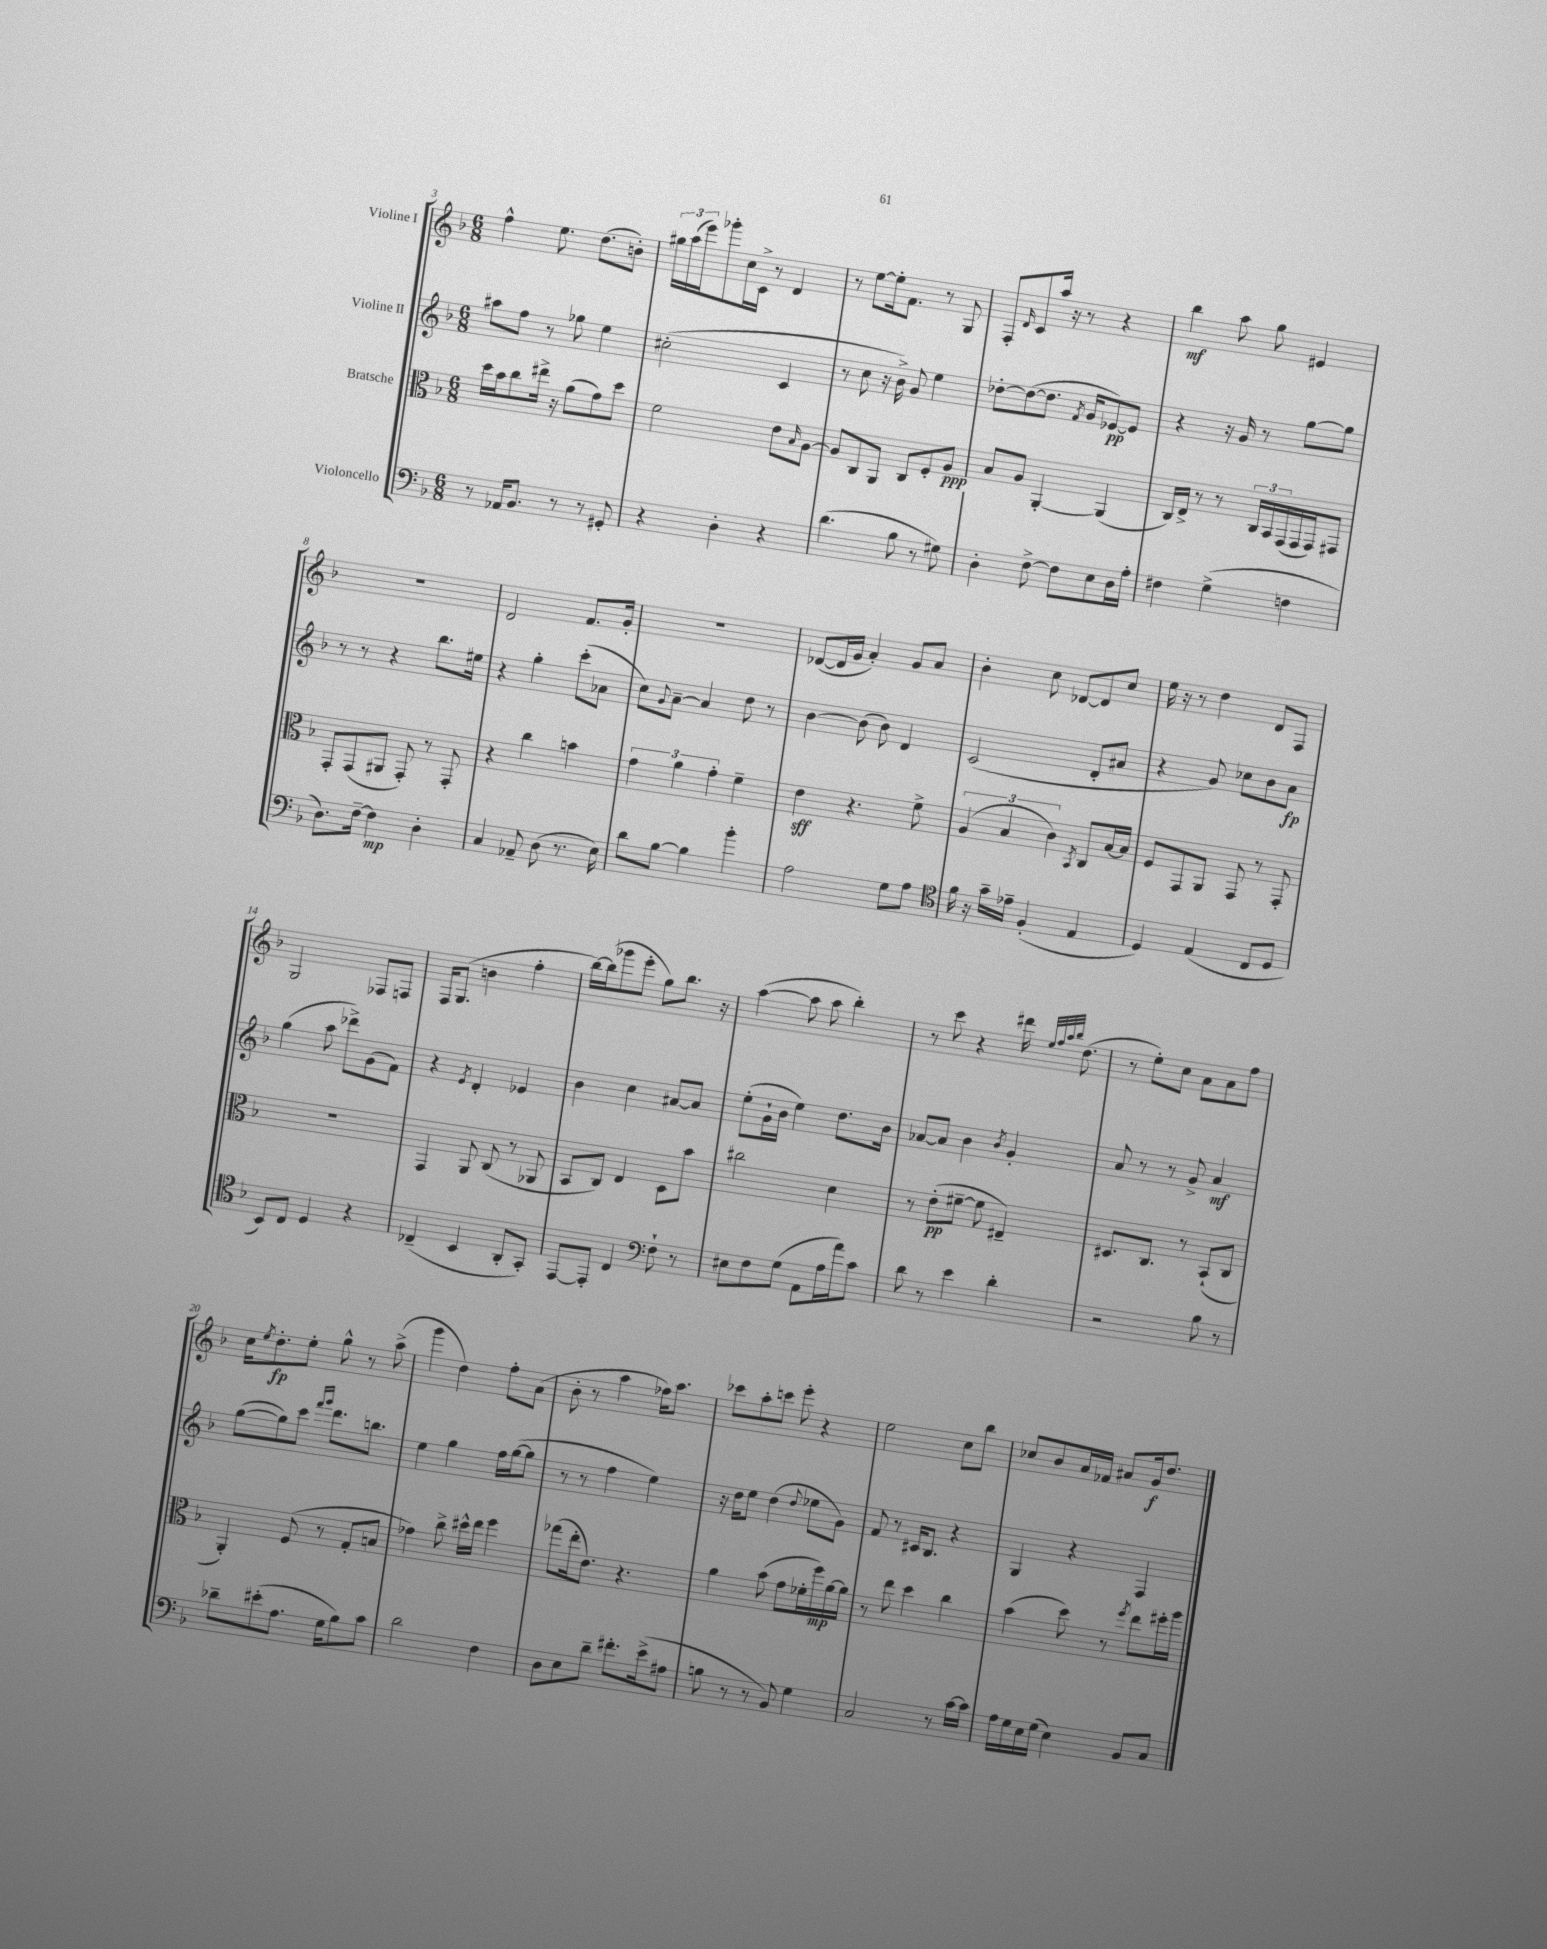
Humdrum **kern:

**kern	**dynam	**kern	**dynam	**kern	**dynam	**kern	**dynam
*part4	*part4	*part3	*part3	*part2	*part2	*part1	*part1
*staff4	*staff4	*staff3	*staff3	*staff2	*staff2	*staff1	*staff1
*I"Violoncello	*	*I"Bratsche	*	*I"Violine II	*	*I"Violine I	*
*clefF4	*	*clefC3	*	*clefG2	*	*clefG2	*
*k[b-]	*	*k[b-]	*	*k[b-]	*	*k[b-]	*
*M6/8	*	*M6/8	*	*M6/8	*	*M6/8	*
=3	=3	=3	=3	=3	=3	=3	=3
8r	.	16dd\LL	.	8aa#X\L	.	4ff^^\	.
.	.	16b-\J	.	.	.	.	.
16AA-X/KL	.	8cc\	.	8ff\J	.	.	.
8.BB-/J	.	.	.	.	.	.	.
.	.	16ee#X^\Jk	.	8r	.	8.ee\	.
.	.	16r	.	.	.	.	.
8r	.	(8a\L	.	8gg-X\	.	.	.
.	.	.	.	.	.	(8.dd\L	.
8r	.	8g\)	.	4ee\	.	.	.
8GG#X'/	.	8dd\J	.	.	.	8bn'\J)	.
=4	=4	=4	=4	=4	=4	=4	=4
4r	.	2f\	.	(2cc#X'\	.	24gg#X\LL	.
.	.	.	.	.	.	(24aa\	.
.	.	.	.	.	.	24eee\J)	.
.	.	.	.	.	.	8ggg-X'\	.
4D'\	.	.	.	.	.	16cc\L	.
.	.	.	.	.	.	16c^\JJ	.
.	.	.	.	.	.	8r	.
4r	.	8e\L	.	4c/	.	4d/	.
.	.	16qqB-/	.	.	.	.	.
.	.	[8A\J	.	.	.	.	.
=5	=5	=5	=5	=5	=5	=5	=5
(4.d\	.	8A/L]	.	8r	.	8r	.
.	.	8C/	.	8cc\	.	[8ee\L	.
.	.	8AA/J	.	16r	.	16ee'\k]	.
.	.	.	.	16b-^\)	.	8.f\J	.
8B-\	.	8C/L	.	8g/	.	.	.
8r	.	8F'/	.	4ee\	.	8r	.
8G#X\)	.	8A/J	ppp	.	.	8G/	.
=6	=6	=6	=6	=6	=6	=6	=6
4D'\	.	8B-/L	.	[8dd-X'\L	.	8F'/L	.
.	.	.	.	.	.	16qqd/	.
.	.	8A/J	.	(8dd-\_	.	8c/	.
[8F^\	.	[4AA'/	.	8.dd-\J]	.	16aa/Jk	.
.	.	.	.	.	.	16r	.
8F\L]	.	.	.	.	.	8r	.
.	.	.	.	8qf/	.	.	.
.	.	.	.	16g/KL	.	.	.
8E\	.	(4AA/]	.	[8e-X/)	pp	4r	.
16D\L	.	.	.	8e-/J]	.	.	.
16A'\JJ	.	.	.	.	.	.	.
=7	=7	=7	=7	=7	=7	=7	=7
4F#X\	.	16C/LL)	.	4r	.	4bb-\	mf
.	.	16E^/JJ	.	.	.	.	.
.	.	8r	.	.	.	.	.
(4G^\	.	8r	.	16r	.	8aa\	.
.	.	.	.	16g/	.	.	.
.	.	24C/LL	.	8r	.	8gg\	.
.	.	24BB-/	.	.	.	.	.
.	.	(24GG/	.	.	.	.	.
4Fn\	.	16GG/	.	[8gg\L	.	4e#X/	.
.	.	16GG/J)	.	.	.	.	.
.	.	8GG#X/J	.	8gg\J]	.	.	.
!!LO:LB:g=z
=8	=8	=8	=8	=8	=8	=8	=8
8.D\L)	.	8GG'/L	.	8r	.	2.r	.
.	.	(8GG/	.	8r	.	.	.
[16F~\Jk	.	.	.	.	.	.	.
4F\]	mp	8AA#X/J	.	4r	.	.	.
.	.	8GG'/)	.	.	.	.	.
4D'\	.	8r	.	8.bb-\L	.	.	.
.	.	8GG'/	.	.	.	.	.
.	.	.	.	16ee#X\Jk	.	.	.
=9	=9	=9	=9	=9	=9	=9	=9
4C/	.	4r	.	4r	.	2d/	.
8AA-X~/	.	4cc\	.	4gg'\	.	.	.
(8D\	.	.	.	.	.	.	.
8.r	.	4bn\	.	(8ccc'\L	.	8.f/L	.
.	.	.	.	8a-X\J	.	.	.
16E\)	.	.	.	.	.	16g'/Jk	.
=10	=10	=10	=10	=10	=10	=10	=10
8d\L	.	6g\	.	8cc\L)	.	2.r	.
.	.	.	.	8qqg/	.	.	.
[8B-\J	.	.	.	[8a~\J	.	.	.
.	.	6a\	.	.	.	.	.
4B-\]	.	.	.	4a/]	.	.	.
.	.	6g'\	.	.	.	.	.
4b-'\	.	4f~\	.	8dd\	.	.	.
.	.	.	.	8r	.	.	.
=11	=11	=11	=11	=11	=11	=11	=11
2A\	.	4e\	sff	[4b-\	.	([8d-X/L	.
.	.	.	.	.	.	16d-/L]	.
.	.	.	.	.	.	16g/JJ	.
.	.	4.r	.	(8b-\]	.	4a'/)	.
.	.	.	.	8b-\)	.	.	.
8G\L	.	.	.	4d/	.	8g/L	.
8A\J	.	8f^\	.	.	.	8a/J	.
=12	=12	=12	=12	=12	=12	=12	=12
*clefC4	*	*	*	*	*	*	*
16f\	.	(6A/	.	(2c/	.	4b-'\	.
16r	.	.	.	.	.	.	.
16g~\LL	.	.	.	.	.	.	.
.	.	6B-/	.	.	.	.	.
16e-X~\JJ	.	.	.	.	.	.	.
(4F'/	.	.	.	.	.	8cc\	.
.	.	6c\)	.	.	.	.	.
.	.	.	.	.	.	[8d-X/L	.
.	.	8qBB-/	.	.	.	.	.
4E/	.	8C/L	.	8d'/L	.	8d-/]	.
.	.	[16B-/L	.	8a#X/J	.	8cc/J	.
.	.	16B-/JJ]	.	.	.	.	.
=13	=13	=13	=13	=13	=13	=13	=13
4D/)	.	8F/L	.	4r	.	16ee\	.
.	.	.	.	.	.	16r	.
.	.	8GG/	.	.	.	8r	.
(4E/	.	8AA/J	.	8g/)	.	4dd\	.
.	.	8GG/	.	8cc-X\L	.	.	.
8C/L	.	8r	.	8b-\	.	8d/L	.
8D/J	.	8GG'/	.	8a\J	fp	8F/J	.
!!LO:LB:g=z
=14	=14	=14	=14	=14	=14	=14	=14
8BB-/L)	.	2.r	.	(4gg\	.	2G/	.
8C/J	.	.	.	.	.	.	.
4D/	.	.	.	8aa\	.	.	.
.	.	.	.	8ddd-X^\L)	.	.	.
4r	.	.	.	(8g\	.	8F-X/L	.
.	.	.	.	8f\J)	.	8Fn/J	.
=15	=15	=15	=15	=15	=15	=15	=15
(4C-X~/	.	4GG/	.	4r	.	16F/KL	.
.	.	.	.	.	.	(8.G/J	.
.	.	.	.	8qe/	.	.	.
4BB-/	.	8AA/	.	4d'/	.	4bn\	.
.	.	(8C/	.	.	.	.	.
8AA'/L	.	8r	.	4e-X/	.	4ff'\	.
8GG'/J)	.	8AA-X/	.	.	.	.	.
=16	=16	=16	=16	=16	=16	=16	=16
[8EE/L	.	8BB-/L	.	4b-\	.	[16bb-\LL)	.
.	.	.	.	.	.	(16bb-\J]	.
8EE'/J]	.	8C/J)	.	.	.	8ggg-X\	.
4C/	.	4E/	.	4cc\	.	8eee'\J	.
.	.	.	.	.	.	8gg\L)	.
*clefF4	*	*	*	*	*	*	*
8F`\	.	8D\L	.	[8a#X/L	.	8.bb-\J	.
8r	.	8b-\J	.	8a#/J]	.	.	.
.	.	.	.	.	.	16r	.
=17	=17	=17	=17	=17	=17	=17	=17
8E#X\L	.	2cc#X\	.	(8ee'\L	.	([4aa\	.
8F\	.	.	.	16g`\L	.	.	.
.	.	.	.	16b-\JJ	.	.	.
(8G\J	.	.	.	4ee\)	.	8aa\]	.
8AA\L	.	.	.	.	.	8aa\	.
16A\L	.	4d\	.	8.dd\L	.	4bb-'\)	.
16a\J)	.	.	.	.	.	.	.
8c\J	.	.	.	.	.	.	.
.	.	.	.	16b-\Jk	.	.	.
=18	=18	=18	=18	=18	=18	=18	=18
8d\	.	8r	.	[8a-X/L	.	8r	.
8r	.	(8e'\L	pp	8a-/J]	.	8ccc\	.
4e\	.	[8f#X~\J	.	4b-\	.	4r	.
.	.	8f#\]	.	.	.	.	.
.	.	.	.	8qb-/	.	.	.
4d'\	.	4E#X~/)	.	4g'/	.	16ddd#X\	.
.	.	.	.	.	.	32qqee/LLL	.
.	.	.	.	.	.	32qqff/	.
.	.	.	.	.	.	32qqaa/	.
.	.	.	.	.	.	32qqbb-/JJJ	.
.	.	.	.	.	.	(8.dd\	.
=19	=19	=19	=19	=19	=19	=19	=19
2r	.	8.D#X/L	.	8a/	.	8r	.
.	.	.	.	8r	.	8ee'\L)	.
.	.	8.C/J	.	.	.	.	.
.	.	.	.	8r	.	8cc\J	.
.	.	8r	.	8g^/	.	8a\L	.
8B-\	.	(8BB-`/L	.	4a/	mf	8a\	.
8r	.	8C/J	.	.	.	8ff\J	.
!!LO:LB:g=z
=20	=20	=20	=20	=20	=20	=20	=20
8d-X~\L	.	4AA'/)	.	([8gg\L	.	16cc\KL	.
.	.	.	.	.	.	8qee/	.
.	.	.	.	.	.	8.dd'\	fp
(8e#X'\	.	.	.	8gg\])	.	.	.
8.A\J	.	(8F/	.	8ccc\J	.	8ee'\J	.
.	.	.	.	16qqfff/LL	.	.	.
.	.	.	.	16qqggg/JJ	.	.	.
.	.	8r	.	8.ddd\L	.	8gg^^\	.
16G\KL	.	.	.	.	.	.	.
8B-\)	.	8G'/L	.	.	.	8r	.
.	.	.	.	8.bbn\J	.	.	.
8c\J	.	8Bn/J	.	.	.	(8aa^\	.
=21	=21	=21	=21	=21	=21	=21	=21
2d\	.	4g-X\)	.	4ee\	.	4ggg\	.
.	.	8cc^\	.	4gg\	.	4dd\)	.
.	.	16dd#X^^\LL	.	.	.	.	.
.	.	16ee\JJ	.	.	.	.	.
4F\	.	4ff\	.	16ff\LL	.	8ff'\L	.
.	.	.	.	([16gg\J	.	.	.
.	.	.	.	8gg\J]	.	(8a\J	.
=22	=22	=22	=22	=22	=22	=22	=22
8D\L	.	(8gg-X\L	.	8r	.	8b-'\	.
8E\	.	16ee'\k	.	8r	.	8r	.
.	.	8.e\J)	.	.	.	.	.
8d~\J	.	.	.	4ff\	.	4aa\	.
8.f#X'\L	.	4.r	.	.	.	.	.
.	.	.	.	4ee\)	.	16ff-X\KL)	.
(16e^\k	.	.	.	.	.	8.aa\J	.
8A#X\J	.	.	.	.	.	.	.
=23	=23	=23	=23	=23	=23	=23	=23
8Bn\	.	4a\	.	16r	.	8ccc-X\L	.
.	.	.	.	16dd\KL	.	.	.
8r	.	.	.	8ee\J	.	8aa'\	.
8r	.	(8b-\	.	(4dd\	.	8cccn\J	.
8BB-/)	.	8g\L	.	.	.	8eee'\	.
.	.	.	.	8qqdd/	.	.	.
4G\	.	16f-X'\L	.	8ee-X\L	.	4r	.
.	.	16ff\)	mp	.	.	.	.
.	.	[16a\	.	8g\J)	.	.	.
.	.	16a\JJ]	.	.	.	.	.
=24	=24	=24	=24	=24	=24	=24	=24
2C/	.	8r	.	8f/	.	2ee\	.
.	.	8ee\	.	8r	.	.	.
.	.	4dd\	.	16c#X/KL	.	.	.
.	.	.	.	8.B-/J	.	.	.
8r	.	4cc\	.	4r	.	8cc\L	.
[16c\LL	.	.	.	.	.	8bb-\J	.
16c\JJ]	.	.	.	.	.	.	.
=25	=25	=25	=25	=25	=25	=25	=25
16A\LL	.	(4b-\	.	4G/	.	8cc-X/L	.
16G\	.	.	.	.	.	.	.
16E\	.	.	.	.	.	8b-/	.
(16G\JJ	.	.	.	.	.	.	.
4E\)	.	8dd\)	.	4r	.	16a/L	.
.	.	.	.	.	.	16f-X/JJ	.
.	.	8r	.	.	.	8a#X/L	.
.	.	8qff/	.	.	.	.	.
8BB-/L	.	8ee\L	.	4F/	.	16g/k	f
.	.	.	.	.	.	8.dd/J	.
8C/J	.	16ff#X'\L	.	.	.	.	.
.	.	16aa\JJ	.	.	.	.	.
==	==	==	==	==	==	==	==
*-	*-	*-	*-	*-	*-	*-	*-
